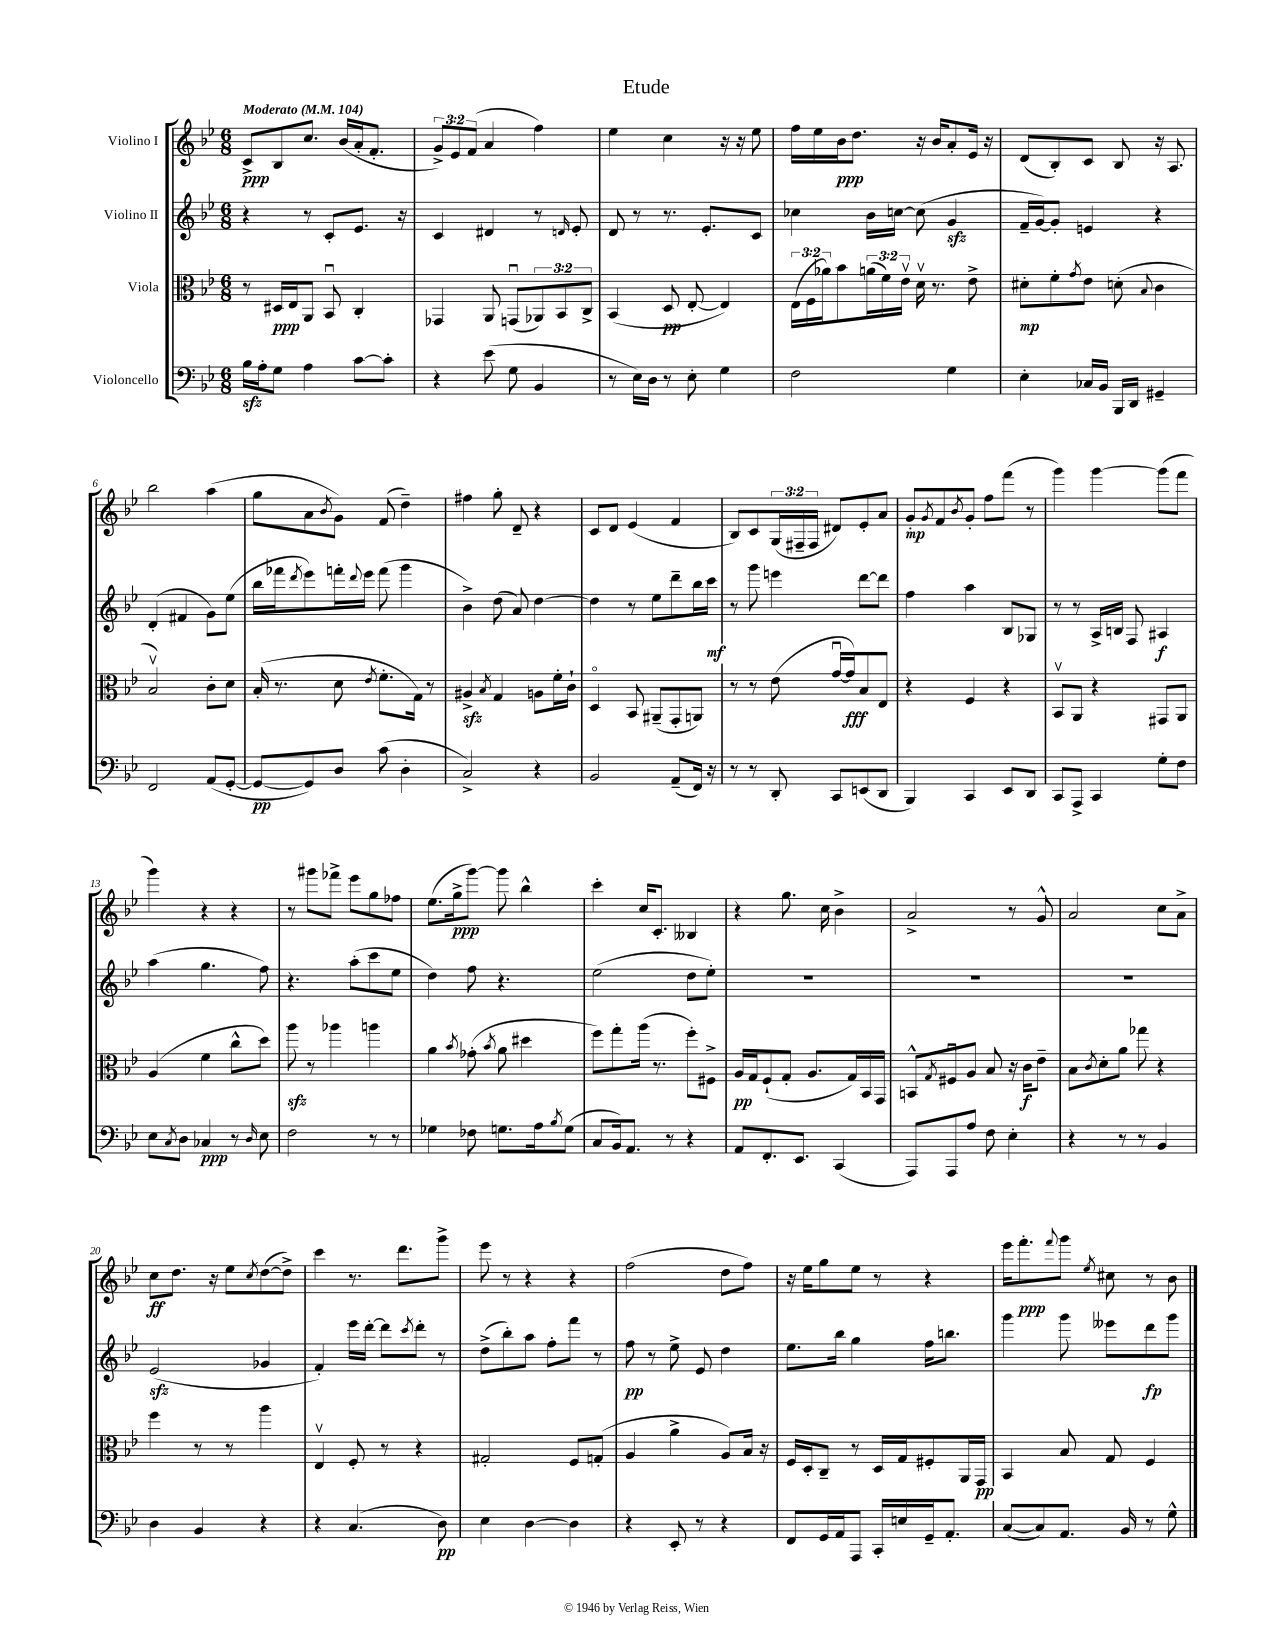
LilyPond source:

\header { title = "Etude" }
<<
\new StaffGroup <<
\new Staff = "s0" \with { instrumentName = "Violino I" } {
    \clef treble \key bes \major \numericTimeSignature \time 6/8 \override Staff.TupletNumber.text = #tuplet-number::calc-fraction-text \tempo "Moderato" 4 = 104
    c'8->\ppp bes8 c''8. bes'16( a'16-. f'8.-. |
    \tuplet 3/2 { g'8->) ees'8 f'8( } a'4 f''4) |
    ees''4 c''4 r16 r16 ees''8 |
    f''16 ees''16 bes'16\ppp d''8. r16 bes'16 a'8-. ees'16 r16 |
    d'8( bes8-.) c'8 bes8 r16 a8. |
    bes''2 a''4( |
    g''8 a'8 \acciaccatura { bes'8 } g'8) f'8( d''4--) |
    fis''4 g''8-. d'8-- r4 |
    c'8 d'8 ees'4( f'4 |
    bes8) c'8 \tuplet 3/2 { g16( fis16-- fis16 } dis'8) ees'8-. a'8 |
    g'8-.\mp \acciaccatura { g'8 } f'8 \acciaccatura { bes'8 } g'8-. f''8 f'''8( r8 |
    g'''4) g'''4~ g'''8( f'''8 |
    g'''4) r4 r4 |
    r8 gis'''8 fes'''8-> ees'''8 g''8 fes''8 |
    ees''8.( g''16->\ppp g'''8~) g'''8 bes''4-^ |
    c'''4-. c''16 c'8.-. beses4 |
    r4 g''8. c''16 bes'4-> |
    a'2-> r8 g'8-^ |
    a'2 c''8 a'8-> |
    c''8\ff d''8. r16 ees''8 \acciaccatura { c''8 } d''8~( d''8->) |
    c'''4 r8. d'''8. g'''8-> |
    ees'''8 r8 r4 r4 |
    f''2( d''8 f''8) |
    r16 ees''16 g''8 ees''8 r8 r4 |
    ees'''16 f'''8.-.\ppp \appoggiatura { f'''8 } g'''8 \acciaccatura { ees''8 } cis''8 r8 bes'8 \bar "|." |
}
\new Staff = "s1" \with { instrumentName = "Violino II" } {
    \clef treble \key bes \major \numericTimeSignature \time 6/8
    r4 r8 c'8-. ees'8. r16 |
    c'4 dis'4 r8 \grace { d'16 } ees'8-. |
    d'8 r8 r8. ees'8.-. c'8 |
    ces''4 bes'16 c''16~ c''8( g'4\sfz |
    f'16-- g'16~) g'8-. e'4 r4 |
    d'4-.( fis'4 g'8) ees''8( |
    bes''16 fes'''16 \acciaccatura { d'''8 } ees'''8) f'''16-. \appoggiatura { d'''8 } ees'''16 f'''8( g'''4 |
    bes'4->) d''8( a'8) d''4~ |
    d''4 r8 ees''8 d'''8-- bes''16 c'''16\mf |
    r8 g'''8 e'''4 d'''8~ d'''8 |
    f''4 a''4 bes8 ges8 |
    r8 r8 a16-> b16 f8 ais4\f |
    a''4( g''4. f''8) |
    r4. a''8-.( c'''8 ees''8 |
    d''4) f''8 r4. |
    ees''2( d''8 ees''8-.) |
    R2. |
    R2. |
    R2. |
    ees'2\sfz( ges'4 |
    f'4-.) ees'''16 d'''16~-. d'''8 \acciaccatura { c'''8 } d'''8-. r8 |
    d''8->( bes''8-.) a''8 f''8-. f'''8 r8 |
    f''8\pp r8 ees''8-> ees'8 d''4 |
    ees''8. bes''16 g''4 f''16 b''8. |
    g'''4 g'''8 eeses'''8 d'''8\fp g'''8 \bar "|." |
}
\new Staff = "s2" \with { instrumentName = "Viola" } {
    \clef alto \key bes \major \numericTimeSignature \time 6/8 \override Staff.TupletNumber.text = #tuplet-number::calc-fraction-text
    r8 dis16\ppp ees16 a,8 bes,8\downbow c4-. |
    ges,4 a,8 g,8\downbow( \tuplet 3/2 { aes,8) bes,8 c8-> } |
    bes,4( d8\pp ees8~-. ees4) |
    \tuplet 3/2 { ees16( f16 aes'16) } bes'8 \tuplet 3/2 { a'16( f'16) ees'16\upbow } d'16\upbow r8. ees'8-> |
    dis'8-.\mp f'8-. \acciaccatura { g'8 } ees'8 d'8-.( \appoggiatura { bes8 } c'4 |
    bes2\upbow) c'8-. d'8 |
    bes16-.( r8. d'8 \acciaccatura { ees'8 } f'8.-. g16) r8 |
    ais4->\sfz \acciaccatura { bes8 } g4 a8 f'16-. c'16-! |
    d4\flageolet bes,8 ais,8--( g,8-. a,8) |
    r8 r8 ees'8( g'16~\downbow g'16\fff) bes8 ees8 |
    r4 f4 r4 |
    bes,8\upbow a,8 r4 gis,8 a,8 |
    a4( f'4 c''8-^ d''8) |
    a''8\sfz r8 aes''4 a''4 |
    a'4 \acciaccatura { bes'8 } ges'8-.( \acciaccatura { bes'8 } a'8 dis''4 |
    f''8) g''8-. a''16( r8. f''8-.) fis8-> |
    a16\pp g16 f8-!( g8-. a8. g16) bes,16 g,16 |
    b,8-^ \acciaccatura { g8 } fis8\downbow a8 bes8 r16 c'16\f ees'8-- |
    bes8 \acciaccatura { c'8 } d'8-. a'8 ges''8 r4 |
    f''4 r8 r8 a''4 |
    ees4\upbow f8-. r8 r4 |
    gis2-. f8 g8-.( |
    a4 a'4-> a8) bes16 r16 |
    f16 d16-. c8-- r8 d16 g16 fis8-. a,16 g,16\pp |
    bes,4 bes8 g8 f4 \bar "|." |
}
\new Staff = "s3" \with { instrumentName = "Violoncello" } {
    \clef bass \key bes \major \numericTimeSignature \time 6/8
    bes16\sfz a16-. g8 a4 c'8~ c'8-. |
    r4 ees'8( g8 bes,4 |
    r8 ees16) d16 r8 ees8-. g4 |
    f2 g4 |
    ees4-. ces16 bes,16 bes,,16 d,16 gis,4-- |
    f,2 a,8( g,8~-. |
    g,8~\pp g,8) d8 c'8( d4-. |
    c2->) r4 |
    bes,2 a,8--( f,16) r16 |
    r8 r8 d,8-. c,8 e,8( d,8 |
    bes,,4) c,4 ees,8 d,8 |
    c,8 a,,8-> c,4 g8-. f8 |
    ees8 \acciaccatura { c8 } d8 ces4\ppp r8 \grace { d16 } ees8 |
    f2 r8 r8 |
    ges4 fes8 g8. a16 \acciaccatura { bes8 } g8( |
    c8 bes,16) a,8. r8 r4 |
    a,8 f,8.-. ees,8. c,4( |
    a,,8) a,,8 a8 f8 ees4-. |
    r4 r8 r8 bes,4 |
    d4 bes,4 r4 |
    r4 c4.( d8\pp) |
    ees4 d4~ d4 |
    r4 ees,8-. r8 r4 |
    f,8 g,16 a,16 a,,8 c,16-. e16 g,16-- a,8.-. |
    c8~( c8) a,8. bes,16 r8 g8-^ \bar "|." |
}
>>
>>
